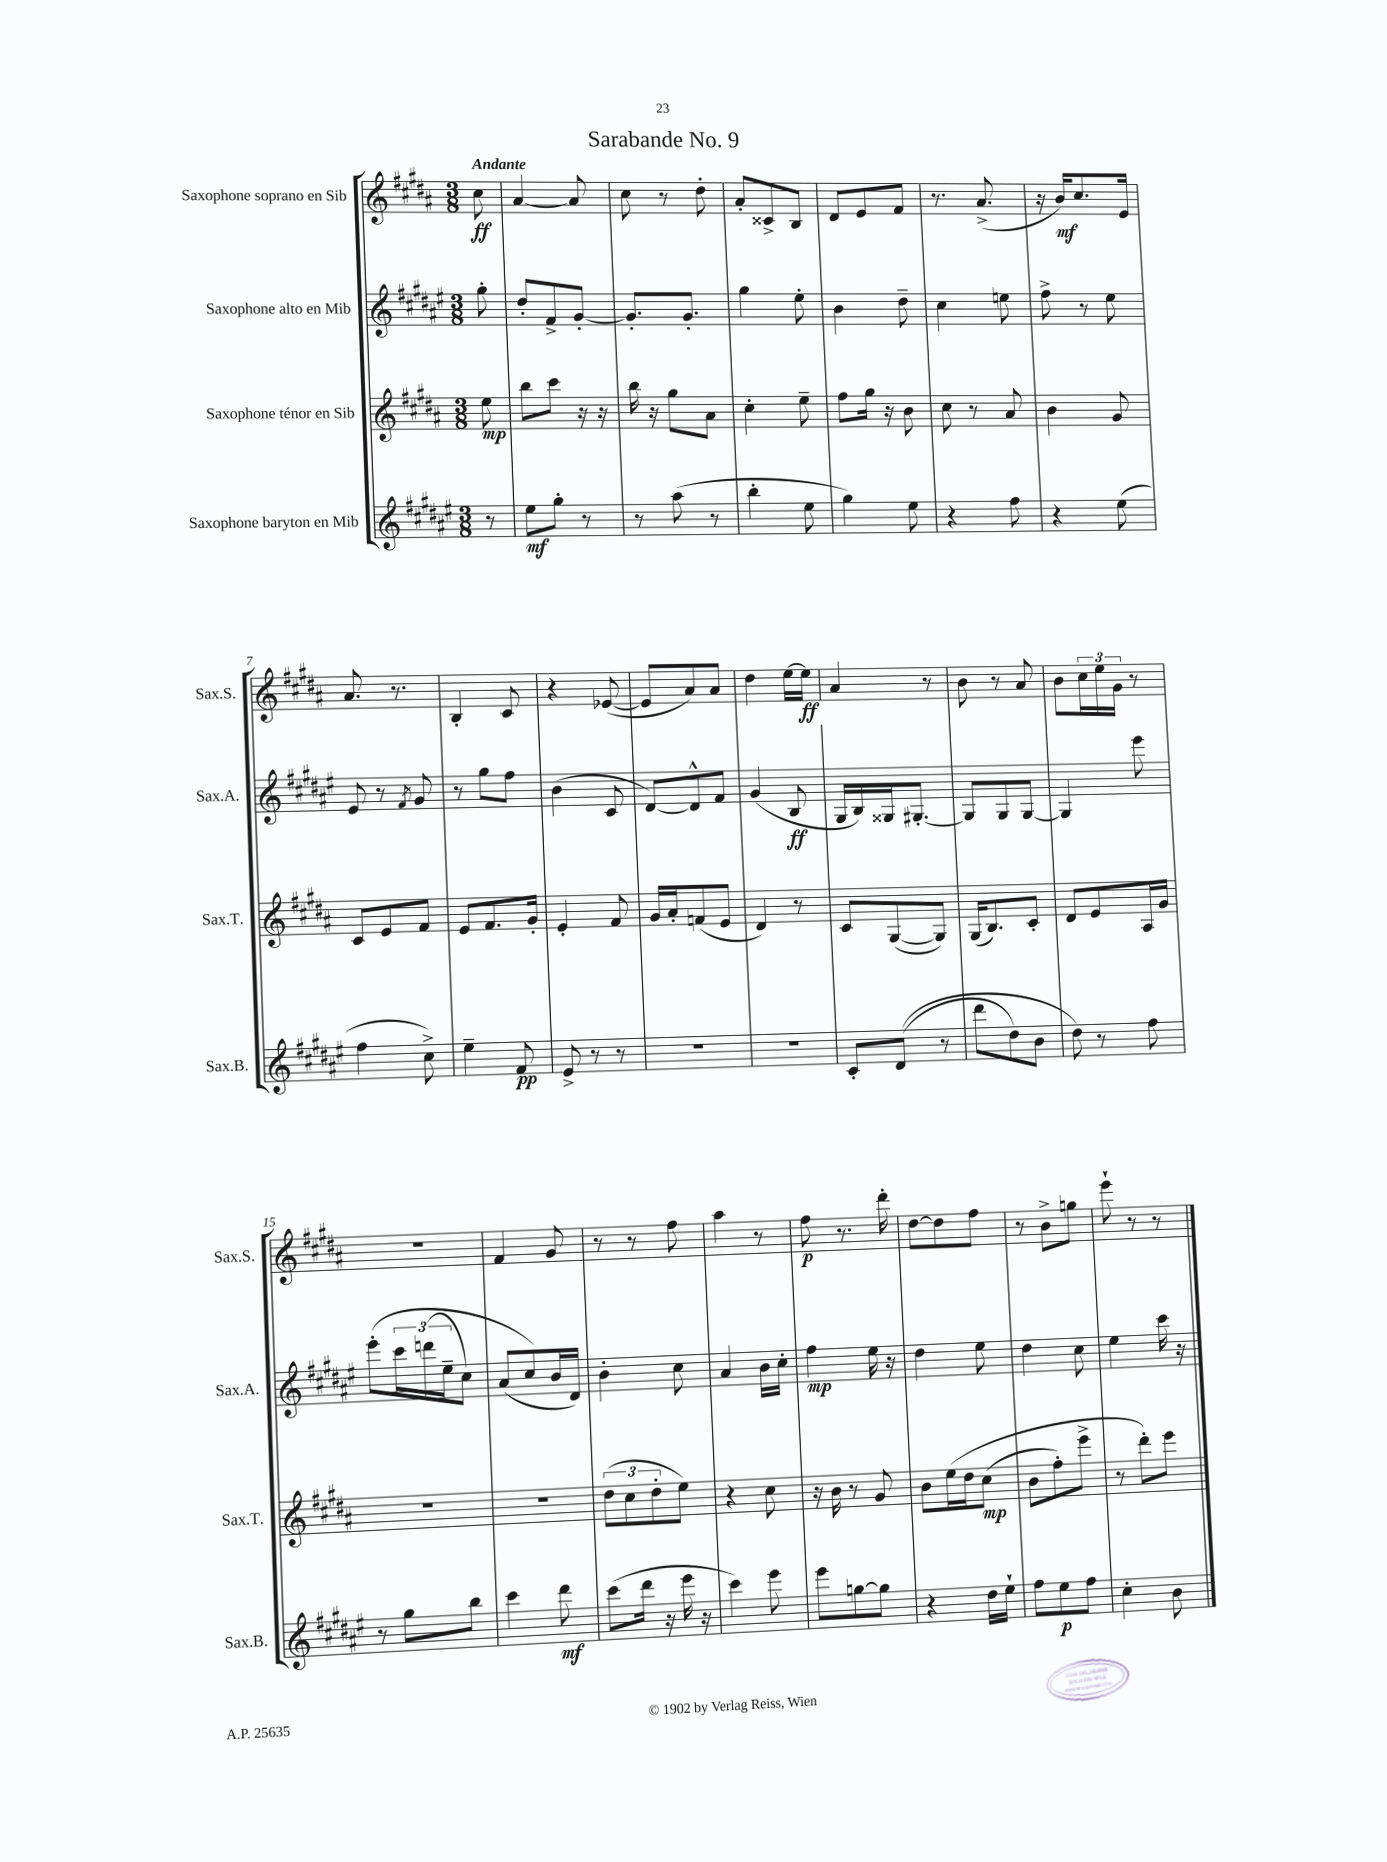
\header { title = "Sarabande No. 9" }
<<
\new StaffGroup <<
\new Staff = "s0" \with { instrumentName = "Saxophone soprano en Sib" shortInstrumentName = "Sax.S." } {
    \clef treble \key b \major \numericTimeSignature \time 3/8 \partial 8 \tempo "Andante"
    cis''8\ff |
    ais'4~ ais'8 |
    cis''8 r8 dis''8-. |
    ais'8-. cisis'8-> b8 |
    dis'8 e'8 fis'8 |
    r8. ais'8.->( |
    r16 b'16\mf) cis''8. e'16 |
    ais'8. r8. |
    b4-. cis'8 |
    r4 ees'8~( |
    ees'8 ais'8) ais'8 |
    dis''4 e''16~ e''16\ff |
    ais'4 r8 |
    b'8 r8 ais'8 |
    b'8 \tuplet 3/2 { cis''16 e''16 gis'16 } r8 |
    R4. |
    fis'4 gis'8 |
    r8 r8 fis''8 |
    ais''4 r8 |
    fis''8\p r8. dis'''16-. |
    dis''8~ dis''8 fis''8 |
    r8 b'8-> g''8 |
    e'''8-! r8 r8 \bar "|." |
}
\new Staff = "s1" \with { instrumentName = "Saxophone alto en Mib" shortInstrumentName = "Sax.A." } {
    \clef treble \key fis \major \numericTimeSignature \time 3/8 \partial 8
    gis''8-. |
    dis''8-. fis'8-> gis'8~-. |
    gis'8.-. gis'8.-. |
    gis''4 eis''8-. |
    b'4 dis''8-- |
    cis''4 e''8 |
    fis''8-> r8 eis''8 |
    eis'8 r8 \acciaccatura { fis'8 } gis'8 |
    r8 gis''8 fis''8 |
    b'4( cis'8 |
    dis'8~) dis'8-^ fis'8 |
    gis'4( b8\ff |
    gis16 b16) gisis16 gis8.~-. |
    gis8 gis8 gis8~ |
    gis4 eis'''8 |
    eis'''8-.\( \tuplet 3/2 { cis'''16 d'''16( eis''16-- } cis''8) |
    ais'8( cis''8\) b'16 dis'16) |
    b'4-. cis''8 |
    ais'4 b'16 cis''16-. |
    fis''4\mp eis''16 r16 |
    dis''4 eis''8 |
    dis''4 cis''8 |
    eis''4 cis'''16 r16 \bar "|." |
}
\new Staff = "s2" \with { instrumentName = "Saxophone ténor en Sib" shortInstrumentName = "Sax.T." } {
    \clef treble \key b \major \numericTimeSignature \time 3/8 \partial 8
    e''8\mp |
    b''8 cis'''8 r16 r16 |
    b''16 r16 gis''8 ais'8 |
    cis''4-. e''8-- |
    fis''8 gis''16 r16 b'8 |
    cis''8 r8 ais'8 |
    b'4 gis'8 |
    cis'8 e'8 fis'8 |
    e'8 fis'8. gis'16-. |
    e'4-. fis'8 |
    gis'16 ais'16-. f'8( e'8 |
    dis'4) r8 |
    cis'8 gis8~( gis8) |
    gis16( b8.) cis'8-. |
    dis'8 e'8 ais16 gis'16 |
    R4. |
    R4. |
    \tuplet 3/2 { dis''8( cis''8 dis''8-. } e''8) |
    r4 cis''8 |
    r16 b'16 r8 gis'8 |
    b'8 e''16\( dis''16 cis''8\mp( |
    b'8 fis''8-.) e'''8-> |
    r8 dis'''8-.\) e'''8 \bar "|." |
}
\new Staff = "s3" \with { instrumentName = "Saxophone baryton en Mib" shortInstrumentName = "Sax.B." } {
    \clef treble \key fis \major \numericTimeSignature \time 3/8 \partial 8
    r8 |
    eis''8\mf gis''8-. r8 |
    r8 ais''8( r8 |
    b''4-. eis''8 |
    gis''4) eis''8 |
    r4 fis''8 |
    r4 eis''8( |
    fis''4 cis''8->) |
    eis''4-- fis'8\pp |
    eis'8-> r8 r8 |
    R4. |
    R4. |
    cis'8-. dis'8(\( r8 |
    dis'''8 dis''8) b'8 |
    dis''8\) r8 fis''8 |
    r8 gis''8 b''8 |
    cis'''4 dis'''8\mf |
    cis'''8( dis'''16 r16 eis'''16 r16 |
    cis'''4) eis'''8 |
    eis'''8 g''8~ g''8 |
    r4 dis''16 eis''16-! |
    fis''8 eis''8\p fis''8 |
    cis''4-. b'8 \bar "|." |
}
>>
>>
